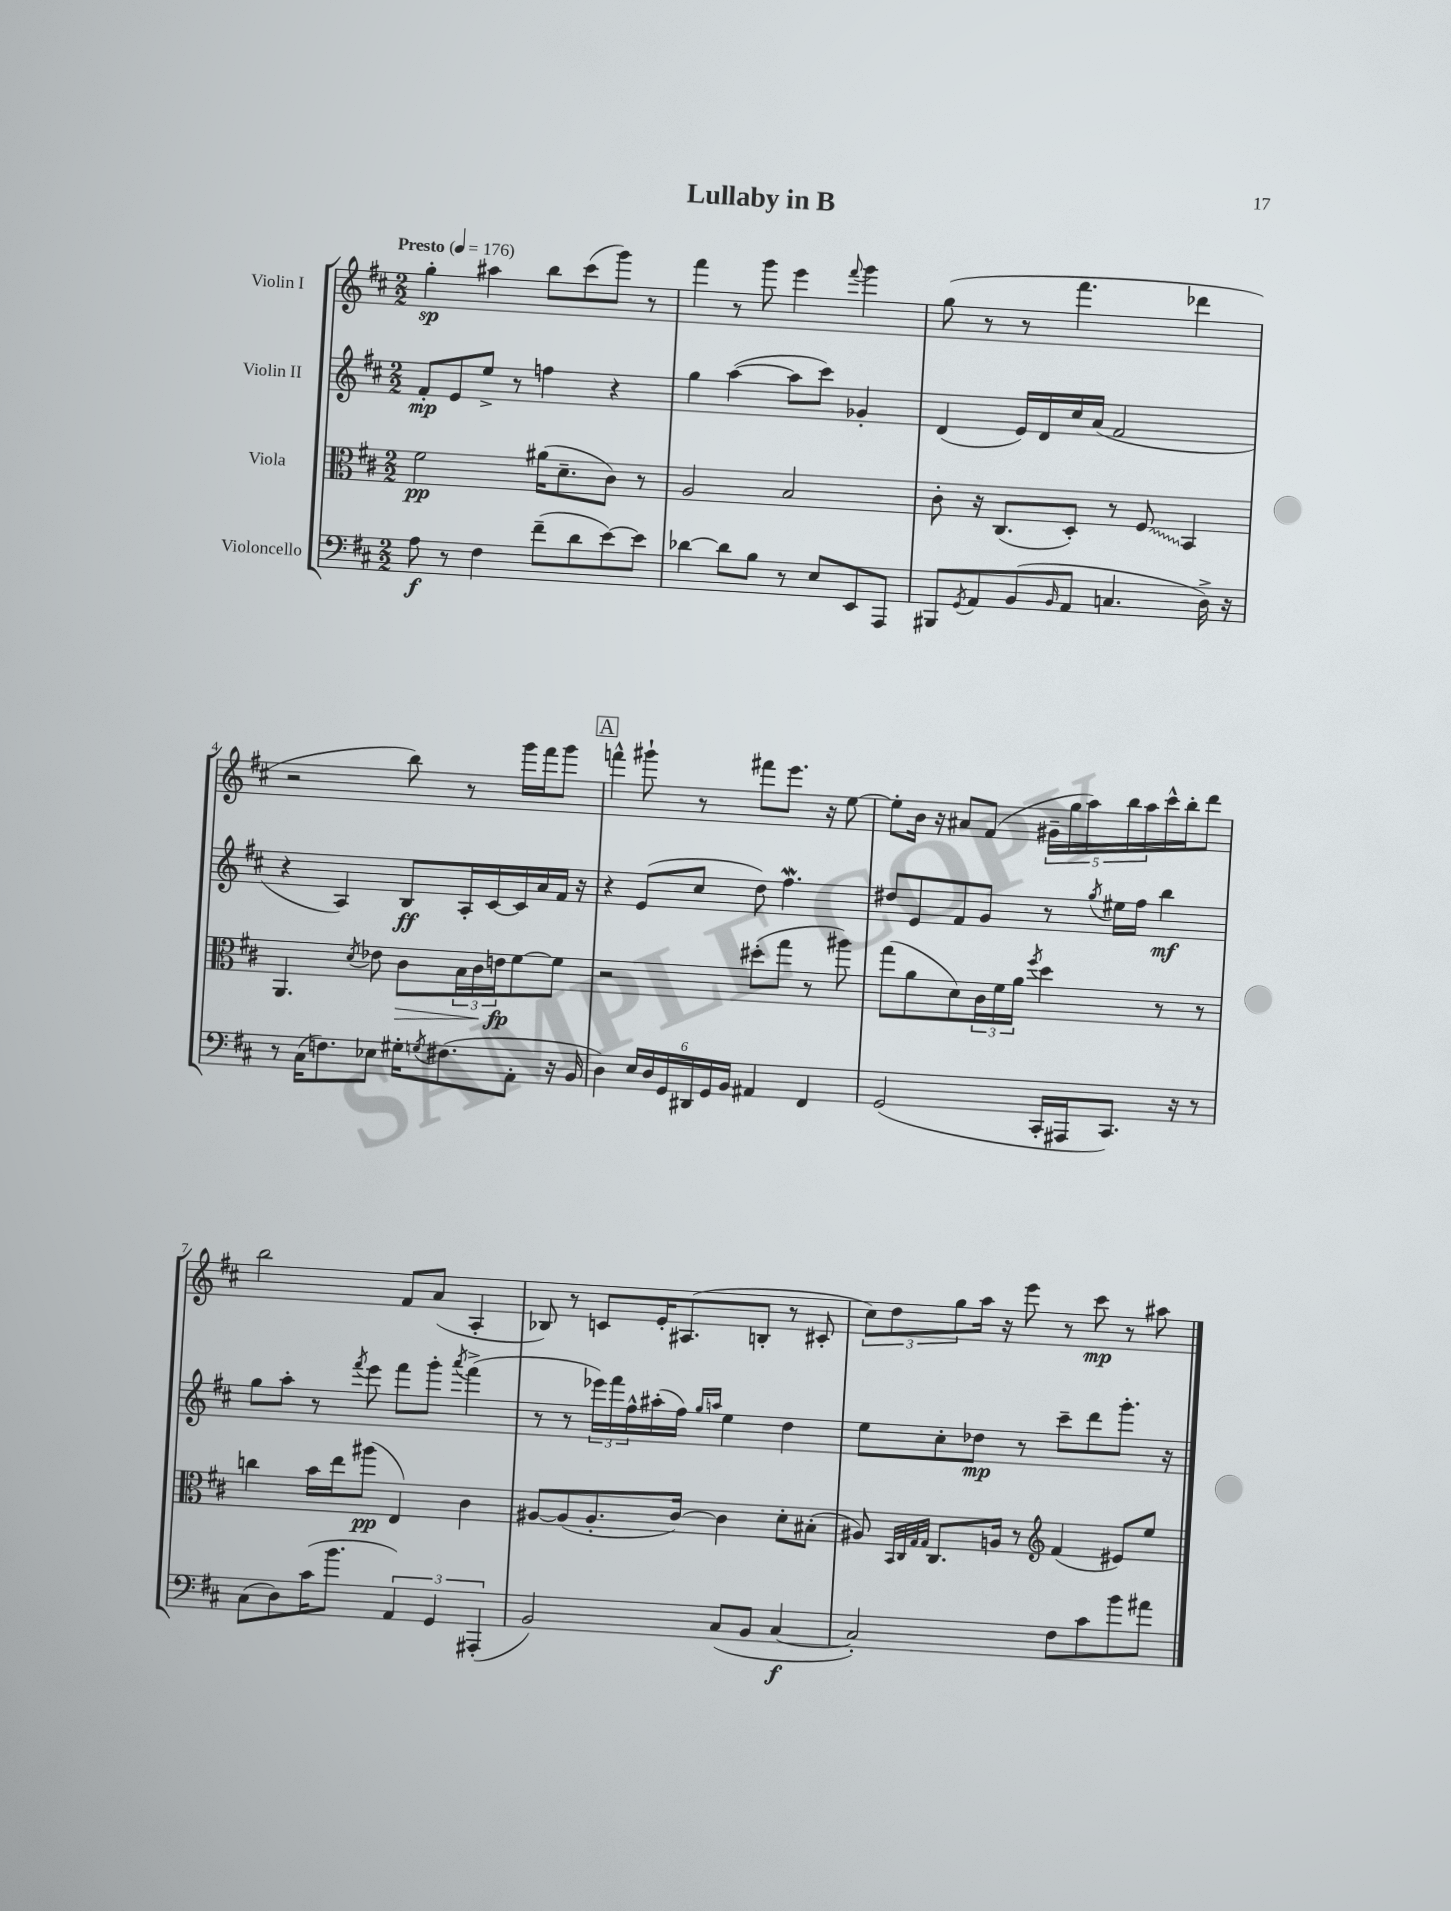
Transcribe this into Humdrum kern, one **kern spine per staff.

**kern	**kern	**kern	**kern
*staff4	*staff3	*staff2	*staff1
*clefF4	*clefC3	*clefG2	*clefG2
*k[f#c#]	*k[f#c#]	*k[f#c#]	*k[f#c#]
*M2/2	*M2/2	*M2/2	*M2/2
*MM176	*MM176	*MM176	*MM176
8A\	2f#\	8f#'/L	4gg'\
8r	.	8e/	.
4F#\	.	8ee^/J	4aa#\
.	.	8r	.
(8f#~\L	(16a#\LK	4ff\	8bb\L
.	8.d~\	.	.
8d\	.	.	(8ccc#\
[8e\)	8c#\J)	4r	8ggg\J)
8e\]J	8r	.	8r
=	=	=	=
[4d-\	2A/	4gg\	4fff#\
8d-\]L	.	([4aa\	8r
8B\J	.	.	8ggg\
8r	2B/	8aa\]L	4eee\
8E/L	.	8ccc#\J)	.
.	.	.	8qqfff#/
8EE/	.	4g-'/	4ggg\
8AAA/J	.	.	.
=	=	=	=
8BBB#/L	8c#'\	(4d/	(8gg\
8qGG/	.	.	.
8AA/	16r	.	8r
.	(8.C#/L	.	.
(8BB/	.	16e/LL)	8r
.	.	16d/	.
16qqBB/	.	.	.
8AA/J	8D'/J)	16cc#/	4.fff#\
.	.	(16a/JJ	.
4.C/	8r	2f#/	.
.	8F#/	.	.
.	4BB/	.	4ddd-\
16D^\)	.	.	.
16r	.	.	.
=	=	=	=
8r	4.AA/	4r	2r
(16C#\LK	.	.	.
8.F\)	.	.	.
.	.	4A/)	.
.	8qd/	.	.
8E-\J	8e-\	.	.
16G#'\LK	8c#\L	8B/L	8bb\)
8qG/	.	.	.
(8.F#\	.	.	.
.	24B\L	16A'/L	8r
.	24c#\	.	.
.	.	[16c#/	.
.	24e\J	.	.
8AA'\J	[8f#\	16c#/]	16ggg\LL
.	.	16a/	16fff#\J
16r	8f#\]J	16f#/JJ	8ggg\J
16BB/	.	16r	.
=	=	=	=
4D\)	2r	4r	4fff^^\
24E/LL	.	(8e/L	8ggg#`\
24D/	.	.	.
24GG/	.	.	.
24DD#/	.	8cc#/J	8r
24GG/	.	.	.
24BB/JJ	.	.	.
4AA#/	(8dd#'\L	8dd\)	8fff#\L
.	8gg\J	4.ff#\	8.eee\J
4FF#/	8r	.	.
.	.	.	16r
.	8aa#\)	.	[8ee\
=	=	=	=
(2GG/	(8gg\L	8dd#/L	8ee'\]L
.	8a\	8e/	16b\Jk
.	.	.	16r
.	8d\)	8f#/	8a#/L
.	24c#\L	8g/J	(8f#/J
.	24f#\	.	.
.	24a\JJ	.	.
.	8qff#/	.	.
16CC#'/LL	4dd\	8r	20g#~\LL
.	.	.	20gg\
16AAA#/J	.	.	.
.	.	.	20aa\)
.	.	8qgg/	.
8.CC#/J)	.	16ee#\LL	.
.	.	.	20bb\
.	.	16ff#\JJ	.
.	.	.	20aa\
.	8r	4bb\	16ccc#^^\
16r	.	.	16bb'\J
8r	8r	.	8ddd\J
=	=	=	=
(8C#\L	4cc\	8gg\L	2bb\
8D\)	.	8aa'\J	.
(16c#\K	16b\LL	8r	.
8.b\J	16ee\J	.	.
.	.	8qfff#/	.
.	(8aa#\J	8eee\	.
6AA/)	4E/)	8fff#\L	8f#/L
.	.	8ggg'\J	(8a/J
6GG/	.	.	.
.	.	8qaaa/	.
.	4c#\	(4fff#^\	4A'/
(6AAA#'/	.	.	.
=	=	=	=
2BB/)	[8A#/L	8r	8B-/)
.	(8A#/]	8r	8r
.	8.A#'/	24eee-\LL)	8c/L
.	.	24fff#\	.
.	.	24ff#^^\	.
.	.	(16aa#'\	16e'/K
.	[16c#/Jk)	16ff#\JJ)	(8.A#/
.	.	16qqgg/LL	.
.	.	16qqaa/JJ	.
(8C#/L	4c#\]	4ee\	.
8BB/J	.	.	8B'/J
[4C#/	8d'\L	4dd\	8r
.	(8B#'\J	.	8c#'/
=	=	=	=
2C#'/])	8A#/)	8ee\L	12cc#\L)
.	.	.	12dd\
.	32qqBB/LLL	.	.
.	32qqC#/	.	.
.	32qqG/	.	.
.	32qqG/JJJ	.	.
.	8.C#/L	8cc#'\	.
.	.	.	12gg\
.	.	8dd-\J	16aa\Jk
.	16A/Jk	.	16r
.	8r	8r	8eee\
*	*clefG2	*	*
8F#\L	(4f#/	8ccc#~\L	8r
8c#\	.	8ddd\	8ccc#\
8b\	8e#/L)	8.ggg'\J	8r
8a#\J	8ee/J	.	8aa#\
.	.	16r	.
==	==	==	==
*-	*-	*-	*-
